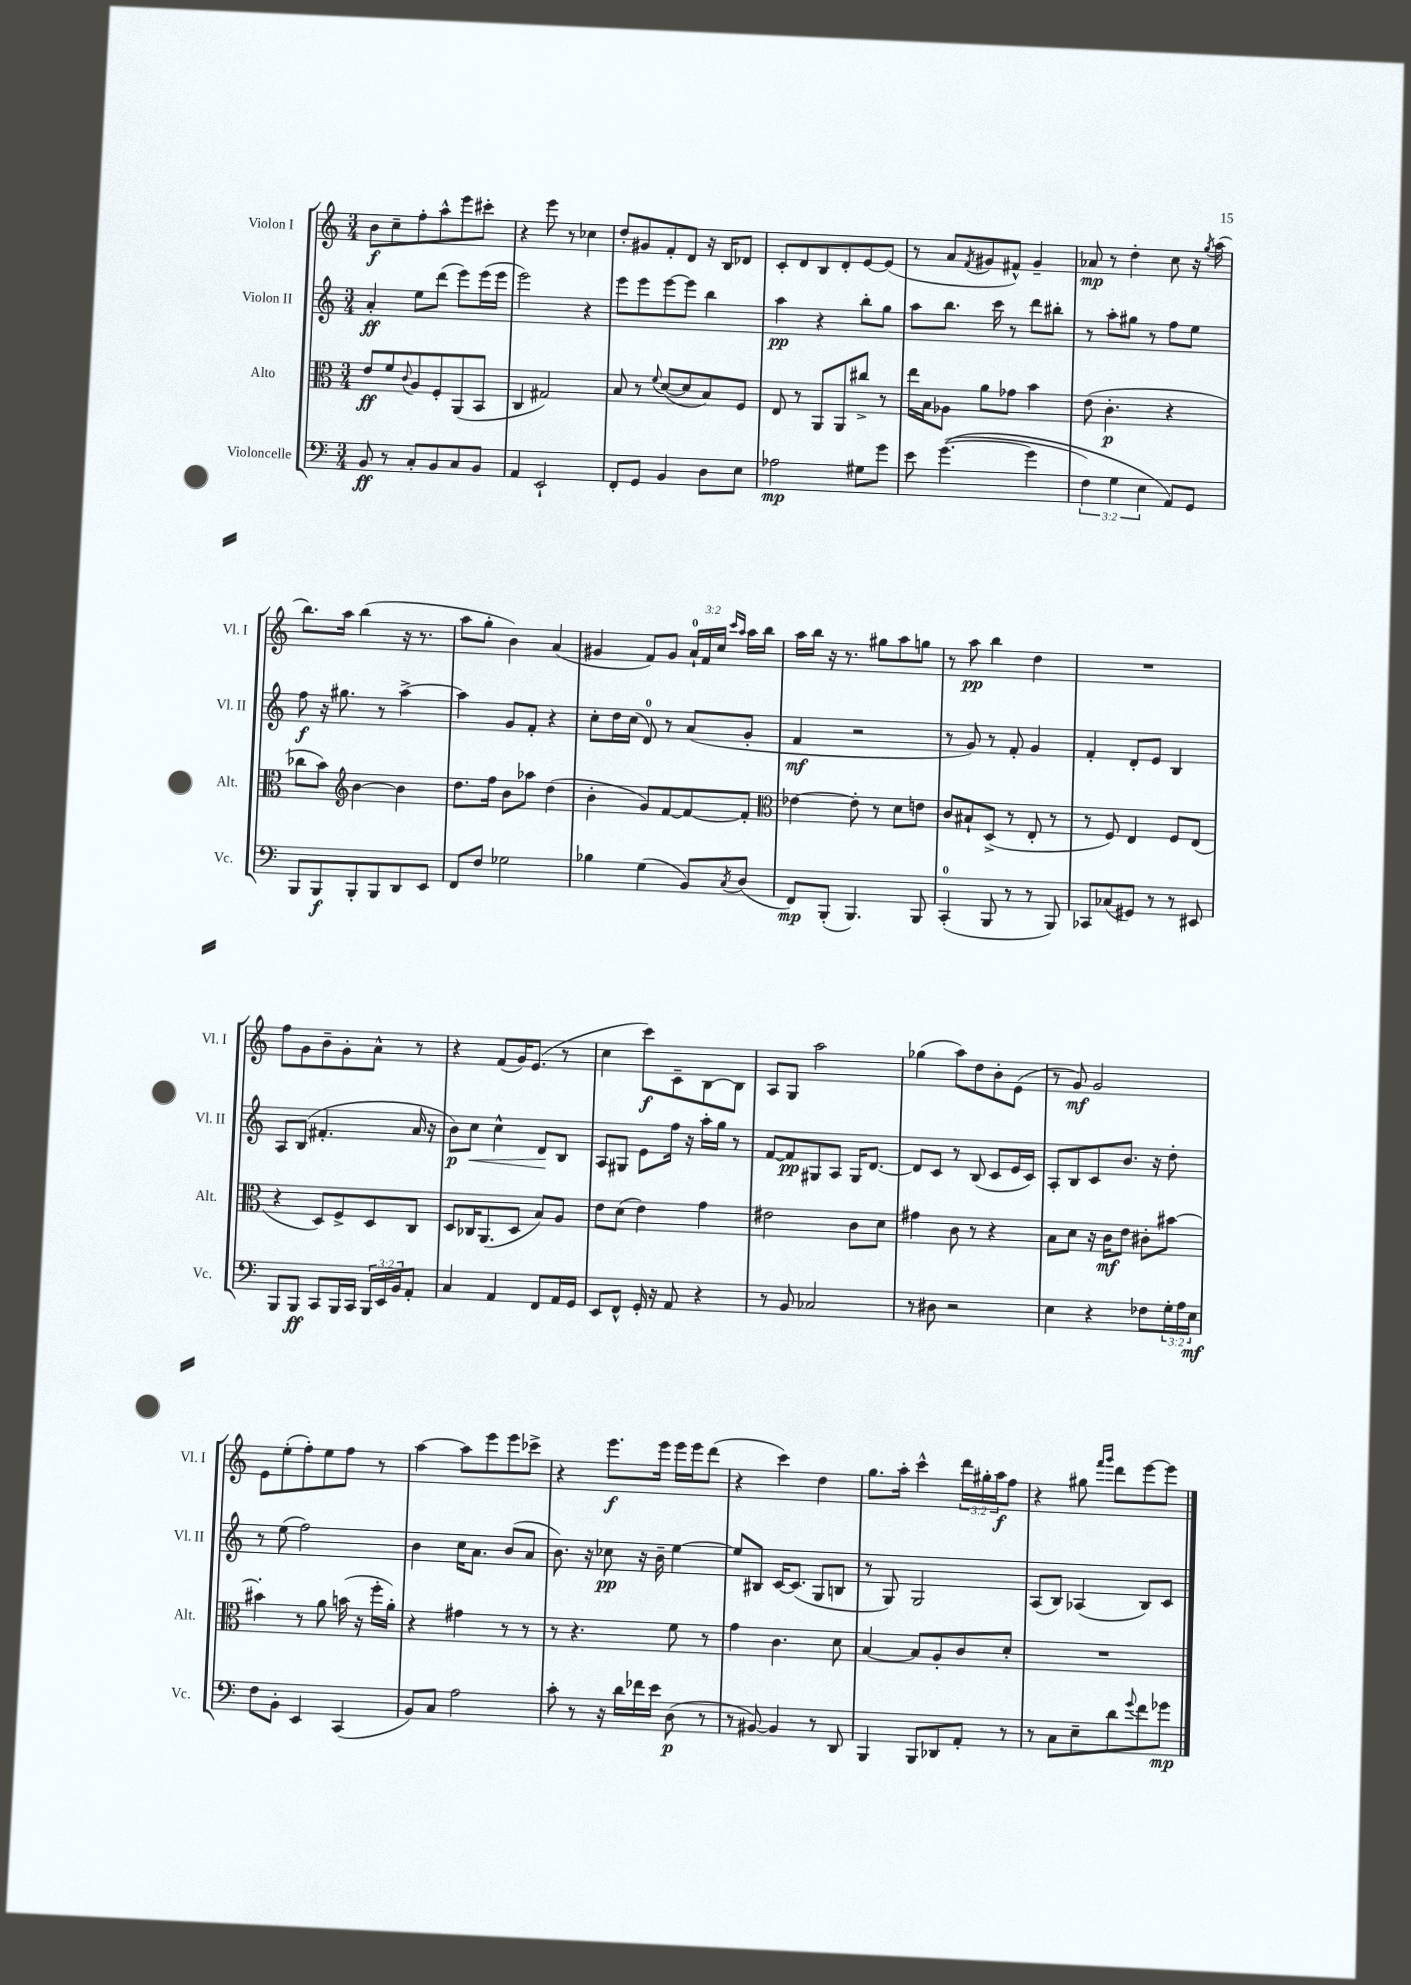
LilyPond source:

<<
\new StaffGroup <<
\new Staff = "s0" \with { instrumentName = "Violon I" shortInstrumentName = "Vl. I" } {
    \clef treble \key c \major \numericTimeSignature \time 3/4 \override Staff.TupletNumber.text = #tuplet-number::calc-fraction-text
    b'8\f c''8-- f''8-. a''8-^ e'''8 cis'''8-. |
    r4 e'''8 r8 ces''4 |
    d''8-. gis'8 f'8-. d'8 r16 b16 des'8 |
    c'8-. d'8 b8 d'8-. e'8~ e'8( |
    r8 a'8 \acciaccatura { f'8 } gis'8 fis'8-^) gis'4-- |
    aes'8\mp r8 d''4-. c''8 r16 \acciaccatura { g''8 } a''16( |
    b''8.) a''16 b''4( r16 r8. |
    a''8 g''8-. b'4) a'4( |
    gis'4 f'8) gis'8 \tuplet 3/2 { a'16-0-! f'16 c''16 } \grace { c'''16 a''16 } a''16 b''16 |
    a''16 b''16 r16 r8. gis''8 a''8 g''8 |
    r8 a''8\pp b''4 d''4 |
    R2. |
    f''8 g'8 b'8-- g'8-. a'8-^ r8 |
    r4 f'8( g'16) e'8.( r8 |
    c''4 c'''8\f) c'8-- b8~ b8 |
    a8 g8 a''2 |
    ges''4( a''8) d''8 b'8-. e'8( |
    r8 g'8\mf) g'2 |
    e'8 e''8-.( f''8-.) e''8 f''8 r8 |
    a''4~ a''8 e'''8 e'''8 ces'''8-> |
    r4 e'''8.\f e'''16 e'''16 e'''16 d'''8( |
    r4 c'''4) d''4 |
    g''8. a''16-. c'''4-^ \tuplet 3/2 { d'''16 gis''16-. a''16\f } f''8 |
    r4 gis''8 \grace { f'''16 g'''16 } d'''8 e'''8~ e'''8 \bar "|." |
}
\new Staff = "s1" \with { instrumentName = "Violon II" shortInstrumentName = "Vl. II" } {
    \clef treble \key c \major \numericTimeSignature \time 3/4
    a'4-.\ff e''8 d'''8( e'''8) e'''16( e'''16 |
    e'''2) r4 |
    e'''8 e'''8 e'''8~ e'''8 b''4 |
    a''4\pp r4 b''8-. g''8 |
    a''8 b''8. c'''16 r8 d'''8 bis''8-. |
    r8 a''8-. gis''8 r8 f''8 e''8 |
    f''8\f r16 gis''8. r8 a''4~-> |
    a''4 g'8 f'8-. r4 |
    c''8-. d''16 c''16( d'8-0) r8 a'8( g'8-. |
    f'4\mf r2 |
    r8 g'8) r8 f'8-. g'4 |
    f'4-. d'8-. e'8 b4 |
    a8 b8( fis'4.-. a'16 r16 |
    b'8\p) c''8\< c''4-^ d'8\! b8 |
    a8 gis8 e'8 f''16 r16 a''16-. g''16 r8 |
    f'8~ f'8\pp gis8 a8 gis16 d'8.~ |
    d'8 c'8 r8 b8( c'8 e'16 c'16) |
    a8-. b8 c'8 b'8. r16 d''8-. |
    r8 e''8( f''2) |
    b'4 c''16 a'8. b'8( a'8 |
    b'8.) r16 ces''8\pp r16 b'16-- e''4~ |
    e''8 bis8 c'16~ c'8.( g8 b8 |
    r8 g8) g2 |
    a8( b8) aes4( b8) c'8 \bar "|." |
}
\new Staff = "s2" \with { instrumentName = "Alto" shortInstrumentName = "Alt." } {
    \clef alto \key c \major \numericTimeSignature \time 3/4
    e'8\ff f'8 \appoggiatura { c'8 } a8 f8-. a,8( b,8 |
    c4 gis2) |
    b8 r8 \appoggiatura { f'8 } d'8~( d'8 b8) f8 |
    e8 r8 a,8 a,8 cis''8-> r8 |
    e''16 b16 aes8 a'8 ges'8 b'4 |
    e'8( c'4.-.\p r4 |
    ces''8 b'8) \clef treble b'4~ b'4 |
    d''8. f''16 b'8 aes''8 d''4( |
    b'4-. g'8) f'8~ f'8~ f'8-. |
    \clef alto ees'4~ ees'8-. r8 d'8 e'8 |
    c'8 bis8-! d8->( r8 e8-. r8 |
    r8 f8) e4 f8 e8( |
    r4 d8) f8-> d8 c8 |
    d8 ces16 a,8.( d8 b8) a8 |
    e'8 d'8( e'4) g'4 |
    eis'2 c'8 d'8 |
    gis'4 c'8 r8 r4 |
    b8 d'8 r16 c'16\mf e'8 cis'8-. bis'8~ |
    bis'4-. r8 a'8 b'16( r16 f''16-. a'16-.) |
    r4 gis'4 r8 r8 |
    r8 r4. f'8 r8 |
    g'4 c'4. d'8 |
    b4~ b8 a8-. c'8 d'8-. |
    R2. \bar "|." |
}
\new Staff = "s3" \with { instrumentName = "Violoncelle" shortInstrumentName = "Vc." } {
    \clef bass \key c \major \numericTimeSignature \time 3/4 \override Staff.TupletNumber.text = #tuplet-number::calc-fraction-text
    b,8\ff r8 c8-. b,8 c8 b,8 |
    a,4 e,2-! |
    f,8-. g,8 b,4 d8 e8 |
    aes2\mp gis8 g'8 |
    e'8 g'4.~(\( g'4 |
    \tuplet 3/2 { f4) g4 e4 } a,8\) g,8 |
    b,,8 b,,8\f b,,8-. b,,8 d,8 e,8 |
    f,8 f8 ges2 |
    bes4 g4( b,8) \acciaccatura { c8 } d8( |
    f,8\mp) b,,8-.( b,,4.) b,,8 |
    c,4-0-.( b,,8 r8 r8 b,,8) |
    ces,8 ces8( gis,8) r8 r8 eis,8 |
    b,,8 b,,8\ff c,8 b,,16 c,16 \tuplet 3/2 { b,,16 e,16 b,16 } a,8-. |
    c4 a,4 f,8 a,16 g,16 |
    e,8 f,8-^ g,16-. r16 a,8 r4 |
    r8 b,8 ces2 |
    r8 dis8 r2 |
    e4 r4 fes8 \tuplet 3/2 { g16-. a16 e16\mf } |
    f8 b,8-. e,4 c,4( |
    b,8) c8 a2 |
    c'8-. r8 r16 d'16 fes'16 e'16 d8\p( r8 |
    r8 bis,8~) bis,4 r8 d,8 |
    b,,4 b,,8 des,8 a,8-. r8 |
    r8 c8 e8-- d'8 \appoggiatura { g'8 } f'8 ges'8\mp \bar "|." |
}
>>
>>
\layout { \context { \Score \remove "Bar_number_engraver" } }
